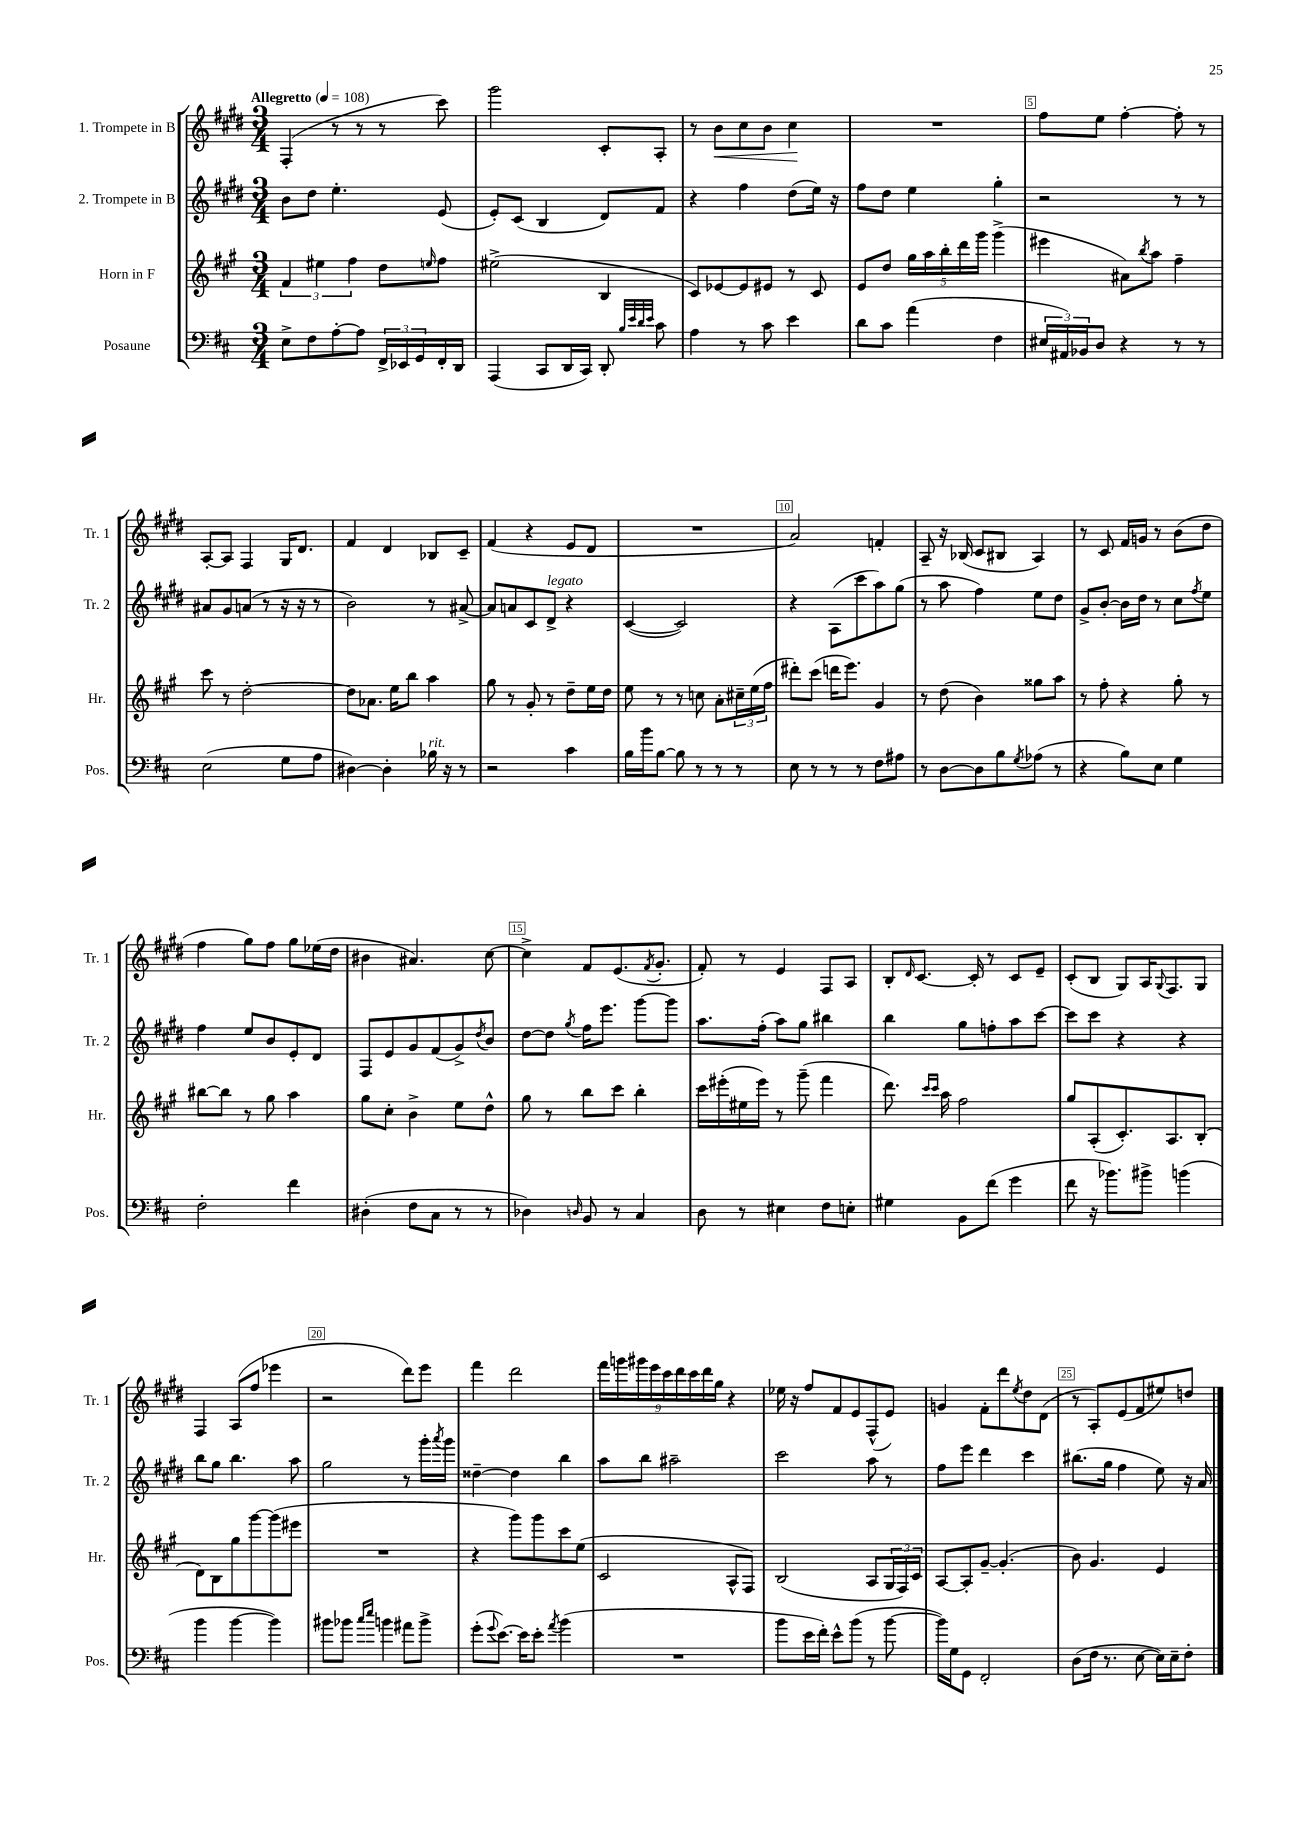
<<
\new StaffGroup <<
\new Staff = "s0" \with { instrumentName = "1. Trompete in B" shortInstrumentName = "Tr. 1" } {
    \clef treble \key e \major \numericTimeSignature \time 3/4 \tempo "Allegretto" 4 = 108
    fis4-.( r8 r8 r8 cis'''8) |
    gis'''2 cis'8-. a8-. |
    r8 b'8\< cis''8 b'8 cis''4\! |
    R2. |
    fis''8 e''8 fis''4~-. fis''8-. r8 |
    a8~-. a8 fis4 gis16 dis'8. |
    fis'4 dis'4 bes8 cis'8-- |
    fis'4( r4 e'8 dis'8 |
    R2. |
    a'2) f'4-. |
    a8-- r16 bes16( cis'8 bis8 a4) |
    r8 cis'8 fis'16 g'16 r8 b'8( dis''8 |
    fis''4 gis''8) fis''8 gis''8 ees''16( dis''16 |
    bis'4 ais'4.) cis''8~ |
    cis''4-> fis'8 e'8.( \acciaccatura { fis'8 } gis'8.-. |
    fis'8-.) r8 e'4 fis8 a8 |
    b8-. \grace { dis'16 } cis'8.~ cis'16-. r8 cis'8 e'8-- |
    cis'8-.( b8 gis8) a16 \appoggiatura { gis8 } fis8. gis8 |
    fis4 a8( fis''8 ees'''4 |
    r2 dis'''8) e'''8 |
    fis'''4 dis'''2 |
    \tuplet 9/8 { fis'''16 g'''16 gis'''16 e'''16 cis'''16 dis'''16 cis'''16 dis'''16 gis''16 } r4 |
    ees''16 r16 fis''8 fis'8 e'8 fis8-^( e'8) |
    g'4 fis'8-. dis'''8 \acciaccatura { e''8 } dis''8 dis'8( |
    r8 a8-.) e'8( fis'8 eis''8) d''8 \bar "|." |
}
\new Staff = "s1" \with { instrumentName = "2. Trompete in B" shortInstrumentName = "Tr. 2" } {
    \clef treble \key e \major \numericTimeSignature \time 3/4
    b'8 dis''8 e''4.-. e'8( |
    e'8-.) cis'8( b4 dis'8) fis'8 |
    r4 fis''4 dis''8( e''16) r16 |
    fis''8 dis''8 e''4 gis''4-. |
    r2 r8 r8 |
    ais'8 gis'8 a'8( r8 r16 r16 r8 |
    b'2) r8 ais'8~-> |
    ais'8 a'8 cis'8 dis'8->^\markup { \italic "legato" } r4 |
    cis'4~( cis'2) |
    r4 a8( cis'''8 a''8) gis''8( |
    r8 a''8 fis''4) e''8 dis''8 |
    gis'8-> b'8~-. b'16 dis''16 r8 cis''8 \acciaccatura { fis''8 } e''8 |
    fis''4 e''8 b'8 e'8-. dis'8 |
    fis8 e'8 gis'8 fis'8( gis'8->) \acciaccatura { dis''8 } b'8 |
    dis''8~ dis''8 \acciaccatura { gis''8 } fis''16 e'''8. gis'''8~ gis'''8 |
    a''8. fis''16-.( a''8) gis''8 bis''4 |
    b''4 gis''8 f''8-. a''8 cis'''8~ |
    cis'''8 cis'''8 r4 r4 |
    b''8 gis''8 b''4. a''8 |
    gis''2 r8 gis'''16-. \acciaccatura { a'''8 } gis'''16 |
    disis''4~-- disis''4 b''4 |
    a''8 b''8 ais''2-- |
    cis'''2 a''8 r8 |
    fis''8 e'''8 dis'''4 cis'''4 |
    bis''8.( gis''16 fis''4 e''8) r16 a'16 \bar "|." |
}
\new Staff = "s2" \with { instrumentName = "Horn in F" shortInstrumentName = "Hr." } {
    \clef treble \key a \major \numericTimeSignature \time 3/4
    \tuplet 3/2 { fis'4 eis''4 fis''4 } d''8 \grace { e''16 } fis''8 |
    eis''2->( b4 |
    cis'8) ees'8~ ees'8 eis'8 r8 cis'8 |
    e'8 d''8 \tuplet 5/4 { gis''16 a''16 b''16-. d'''16 gis'''16 } gis'''4->( |
    eis'''4 ais'8) \acciaccatura { b''8 } a''8 fis''4-- |
    cis'''8 r8 d''2~-. |
    d''8 aes'8. e''16 b''8 a''4 |
    gis''8 r8 gis'8-. r8 d''8-- e''16 d''16 |
    e''8 r8 r8 c''8 a'8-. \tuplet 3/2 { cis''16-- e''16( fis''16 } |
    dis'''8-.) cis'''8( d'''16 e'''8.) gis'4 |
    r8 d''8( b'4) gisis''8 a''8 |
    r8 fis''8-. r4 gis''8-. r8 |
    bis''8~ bis''8 r8 gis''8 a''4 |
    gis''8 cis''8-. b'4-> e''8 d''8-^ |
    gis''8 r8 b''8 cis'''8 b''4-. |
    cis'''16 eis'''16-.( eis''16 eis'''16) r8 gis'''8--( fis'''4 |
    d'''8.) \grace { cis'''16 cis'''16 } a''16 fis''2 |
    gis''8 a8-.( cis'8.-.) a8. b8-.( |
    d'8) b8 gis''8 gis'''8~ gis'''8( eis'''8 |
    R2. |
    r4 gis'''8) gis'''8 cis'''8 e''8( |
    cis'2 a8-^ fis8) |
    b2( a8 \tuplet 3/2 { gis16 fis16) cis'16 } |
    a8~ a8-. gis'8~-- gis'4.-.( |
    b'8) gis'4. e'4 \bar "|." |
}
\new Staff = "s3" \with { instrumentName = "Posaune" shortInstrumentName = "Pos." } {
    \clef bass \key d \major \numericTimeSignature \time 3/4
    e8-> fis8 a8~-. a8 \tuplet 3/2 { fis,16-> ees,16 g,16 } fis,16-. d,16 |
    a,,4( cis,8 d,16 cis,16) d,8-. \grace { b32 e'32 d'32 e'32 } cis'8 |
    a4 r8 cis'8 e'4 |
    d'8 cis'8 a'4( fis4 |
    \tuplet 3/2 { eis16 ais,16) bes,16 } d8 r4 r8 r8 |
    e2( g8 a8 |
    dis4~) dis4-. bes16^\markup { \italic "rit." } r16 r8 |
    r2 cis'4 |
    b16 b'16 b8~ b8 r8 r8 r8 |
    e8 r8 r8 r8 fis8 ais8 |
    r8 d8~ d8 b8 \acciaccatura { g8 } aes8( r8 |
    r4 b8) e8 g4 |
    fis2-. fis'4 |
    dis4-.( fis8 cis8 r8 r8 |
    des4) \grace { d16 } b,8 r8 cis4 |
    d8 r8 eis4 fis8 e8-. |
    gis4 b,8 fis'8( g'4 |
    fis'8 r16 bes'8.) bis'8-> b'4( |
    b'4 b'4~ b'4) |
    bis'8 bes'8 \grace { cis''16 e''16 } b'4 ais'8 b'8-> |
    g'8-.( \appoggiatura { g'8 } e'8.~) e'16 e'8-. \acciaccatura { a'8 } b'4( |
    R2. |
    b'8 e'16 fis'16-.) e'8-^ b'8( r8 b'8~ |
    b'16) g16 g,8 fis,2-. |
    d8( fis16 r8. e8~ e16) e16-- fis8-. \bar "|." |
}
>>
>>
\layout { \context { \Score \override BarNumber.break-visibility = ##(#f #t #t) barNumberVisibility = #(every-nth-bar-number-visible 5) \override BarNumber.stencil = #(make-stencil-boxer 0.1 0.3 ly:text-interface::print) } }
